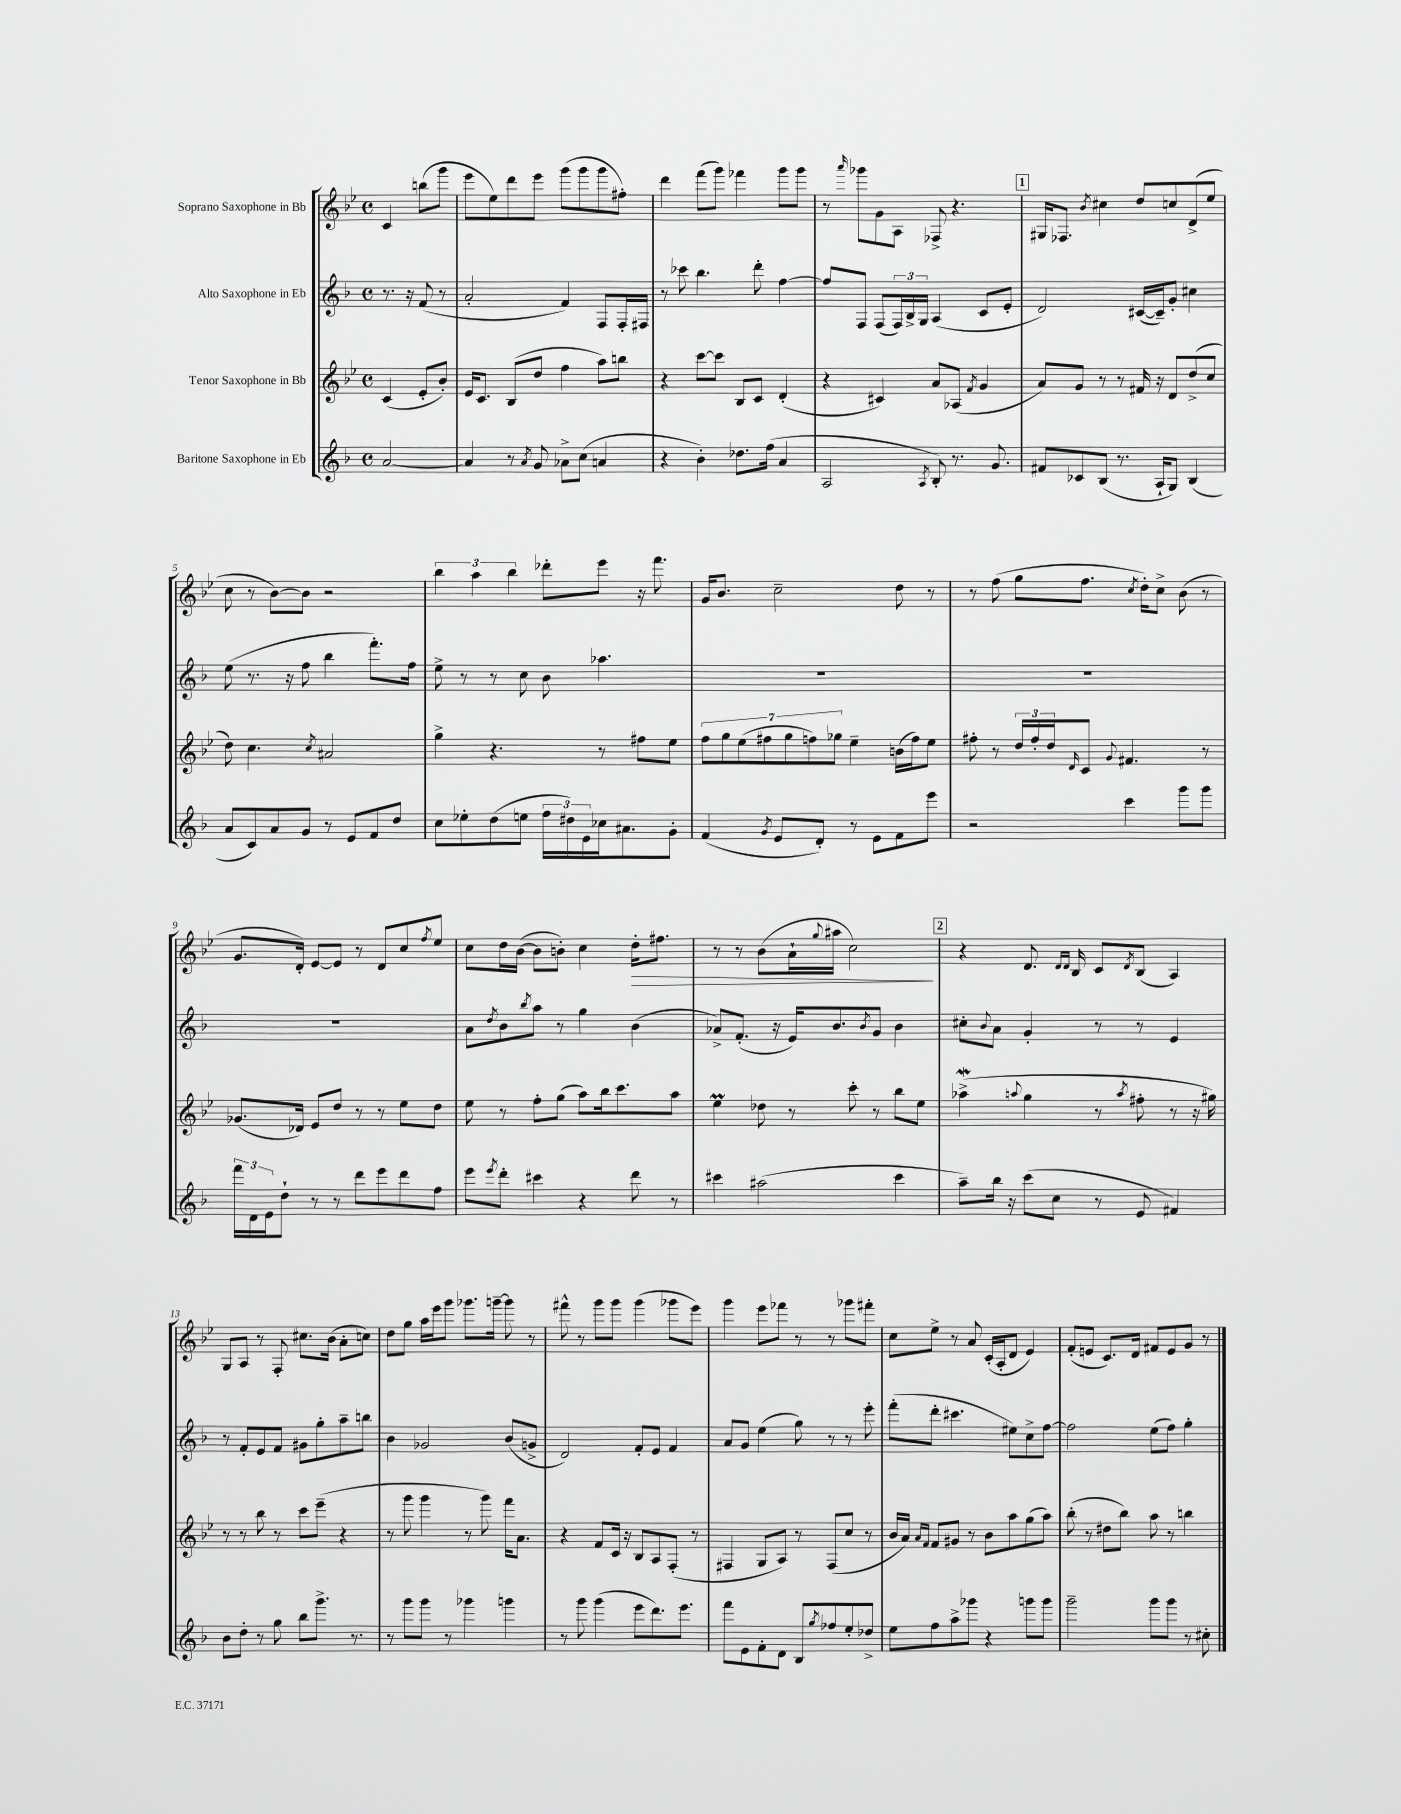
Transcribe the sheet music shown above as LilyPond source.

<<
\new StaffGroup <<
\new Staff = "s0" \with { instrumentName = "Soprano Saxophone in Bb" } {
    \clef treble \key bes \major \defaultTimeSignature \time 4/4 \partial 2
    c'4 b''8( g'''8 |
    ees'''8 ees''8) d'''8 ees'''8 g'''8( g'''8 g'''8 fis''8-.) |
    d'''4 f'''8( g'''8) fes'''4 g'''8 g'''8 |
    r8 \grace { a'''16 } ges'''8 g'8 a8 fes8-> r4. |
    \mark \markup { \box "1" } gis16 fes8. \acciaccatura { bes'8 } cis''4 d''8 c''8 d'8->( ees''8 |
    c''8 r8 bes'8~) bes'8 r2 |
    \tuplet 3/2 { bes''4 a''4 bes''4 } des'''8-. ees'''8 r16 f'''8. |
    g'16 bes'8. c''2-- d''8 r8 |
    r8 f''8( g''8 f''8. \acciaccatura { c''8 } d''16-.) c''8-> bes'8( r8 |
    g'8. d'16-.) ees'8~ ees'8 r8 d'8 c''8 \acciaccatura { f''8 } ees''8 |
    c''8 d''16 bes'16~( bes'8 b'8-.) c''4 d''16-.\> fis''8. |
    r8 r8 bes'8( a'16-! \appoggiatura { g''8 } ais''16 c''2\!) |
    \mark \markup { \box "2" } r4 d'8. \grace { d'16 d'16 } bes16 c'8 \acciaccatura { d'8 } bes8( a4) |
    g8 a8 r8 f8-. cis''8. bes'16( a'8-. c''8) |
    d''8 g''8 a''16 ees'''16 g'''8 ges'''8. g'''16~-- g'''8 r8 |
    fis'''8-^ r8 g'''8 g'''8 g'''4( ges'''8 ees'''8) |
    g'''4 ees'''8 fes'''8 r8 r8 ges'''8 fis'''8-. |
    c''8 ees''8-> r8 a'8 c'16-.( a16-. d'8 ees'4) |
    f'8-.( e'8 c'8.) d'16 fis'8 e'8 g'8 r8 \bar "|." |
}
\new Staff = "s1" \with { instrumentName = "Alto Saxophone in Eb" } {
    \clef treble \key f \major \defaultTimeSignature \time 4/4 \partial 2
    r8. r16 f'8( r8 |
    a'2-. f'4) f8 f16-. fis16 |
    r8 ces'''8 bes''4. d'''8-. f''4~ |
    f''8 f8 f8( \tuplet 3/2 { f16) bes16-> g16 } a4( c'8 e'8-. |
    \mark \markup { \box "1" } d'2) cis'16~( cis'16--) g'8-. cis''4 |
    e''8( r8. r16 f''8 bes''4 f'''8.-.) f''16 |
    e''8-> r8 r8 c''8 bes'8 aes''4. |
    R1 |
    R1 |
    R1 |
    a'8 \acciaccatura { d''8 } bes'8 \acciaccatura { bes''8 } a''8 r8 g''4 bes'4( |
    aes'8->) f'8.-.( r16 e'16) bes'8. \acciaccatura { bes'8 } g'8 bes'4 |
    \mark \markup { \box "2" } cis''8-. \appoggiatura { bes'8 } a'8 g'4-. r8 r8 e'4 |
    r8 f'8-. e'8 f'8 gis'8 g''8-. a''8-- b''8 |
    bes'4 ges'2 bes'8( g'8-> |
    d'2) f'8-. e'8 f'4 |
    a'8 g'8 e''4( g''8) r8 r8 e'''8-. |
    f'''8-.( d'''8-. cis'''4. eis''8) c''8-> f''8~ |
    f''2 e''8( f''8) g''4-. \bar "|." |
}
\new Staff = "s2" \with { instrumentName = "Tenor Saxophone in Bb" } {
    \clef treble \key bes \major \defaultTimeSignature \time 4/4 \partial 2
    c'4( ees'8-. bes'8-.) |
    ees'16 c'8. bes8( d''8 f''4 a''8) b''8 |
    r4 c'''8~ c'''8 bes8 c'8 d'4-.( |
    r4 cis'4) a'8 aes8( \acciaccatura { f'8 } g'4 |
    \mark \markup { \box "1" } a'8) g'8 r8 r8 fis'16 r16 d'8 d''8->( c''8 |
    d''8) c''4. \acciaccatura { c''8 } ais'2 |
    g''4-> r4. r8 fis''8 ees''8 |
    \tuplet 7/4 { f''8 g''8 ees''8( fis''8 g''8 f''8) ges''8 } ees''4-- b'16( f''16) ees''8 |
    fis''8-. r8 \tuplet 3/2 { d''16 fis''16-. d''16 } \grace { d'16 } c'8 \appoggiatura { g'8 } fis'4. r8 |
    ges'8.( des'16) ees'8 d''8 r8 r8 ees''8 d''8 |
    ees''8 r8 f''8-. g''8( a''8) bes''16 c'''8. a''8 |
    ees''4\prall des''8 r8 c'''8-. r8 bes''8 ees''8 |
    \mark \markup { \box "2" } aes''4->\mordent( \appoggiatura { a''8 } g''4 r8 \acciaccatura { a''8 } fis''8-. r8 r16 gis''16) |
    r8 r8 bes''8 r8 c'''8 ees'''8--( r4 |
    r8 g'''8 g'''4 r8 g'''8) f'''16 a'8. |
    r4 f'8 c'16 r16 bes8 a8 f8-.( r8 |
    fis4 g8 a8) r8 fis8( c''8 r8 |
    bes'16 a'16) \grace { a'16 f'16 } f'8 gis'8 r8 bes'8 a''8 g''8( a''8) |
    bes''8-.( r8 dis''8 bes''8) a''8 r8 b''4 \bar "|." |
}
\new Staff = "s3" \with { instrumentName = "Baritone Saxophone in Eb" } {
    \clef treble \key f \major \defaultTimeSignature \time 4/4 \partial 2
    a'2~ |
    a'4 r8 \acciaccatura { a'8 } g'8 aes'8-> c''8( a'4 |
    r4 bes'4-.) des''8. f''16( a'4 |
    a2 \acciaccatura { a8 } bes8-.) r8. g'8. |
    \mark \markup { \box "1" } fis'8 ces'8 bes8( r8. a16-! g8) bes4( |
    a'8 c'8) a'8 g'8 r8 e'8 f'8 d''8 |
    c''8 ees''8-. d''8( e''8 \tuplet 3/2 { f''16 dis''16) e'16 } ces''16 ais'8. g'8-. |
    f'4( \acciaccatura { g'8 } e'8 d'8-.) r8 e'8 f'8 e'''8 |
    r2 c'''4 g'''8 g'''8 |
    \tuplet 3/2 { f'''16 d'16 e'16 } d''8-! r8 r8 d'''8 e'''8 d'''8 f''8 |
    e'''8 \acciaccatura { e'''8 } d'''8-. cis'''4 r4 d'''8 r8 |
    cis'''4 ais''2( cis'''4 |
    \mark \markup { \box "2" } a''8--) bes''16 r16 c'''8( c''8 r8 e'8 fis'4) |
    bes'8 d''8-. r8 g''8 bes''8 g'''8.-> r8. |
    r8 g'''8 g'''8 r8 ges'''4 g'''4 |
    r8 g'''8 g'''4( e'''8 d'''8.) e'''8. |
    f'''8 e'8 f'8-. d'8 bes8 \acciaccatura { g''8 } fes''8 e''8-. des''8-> |
    e''8 f''8 a''8-> ges'''8 r4 g'''8 g'''8 |
    g'''2-- g'''8 g'''8 r8 cis''8-. \bar "|." |
}
>>
>>
